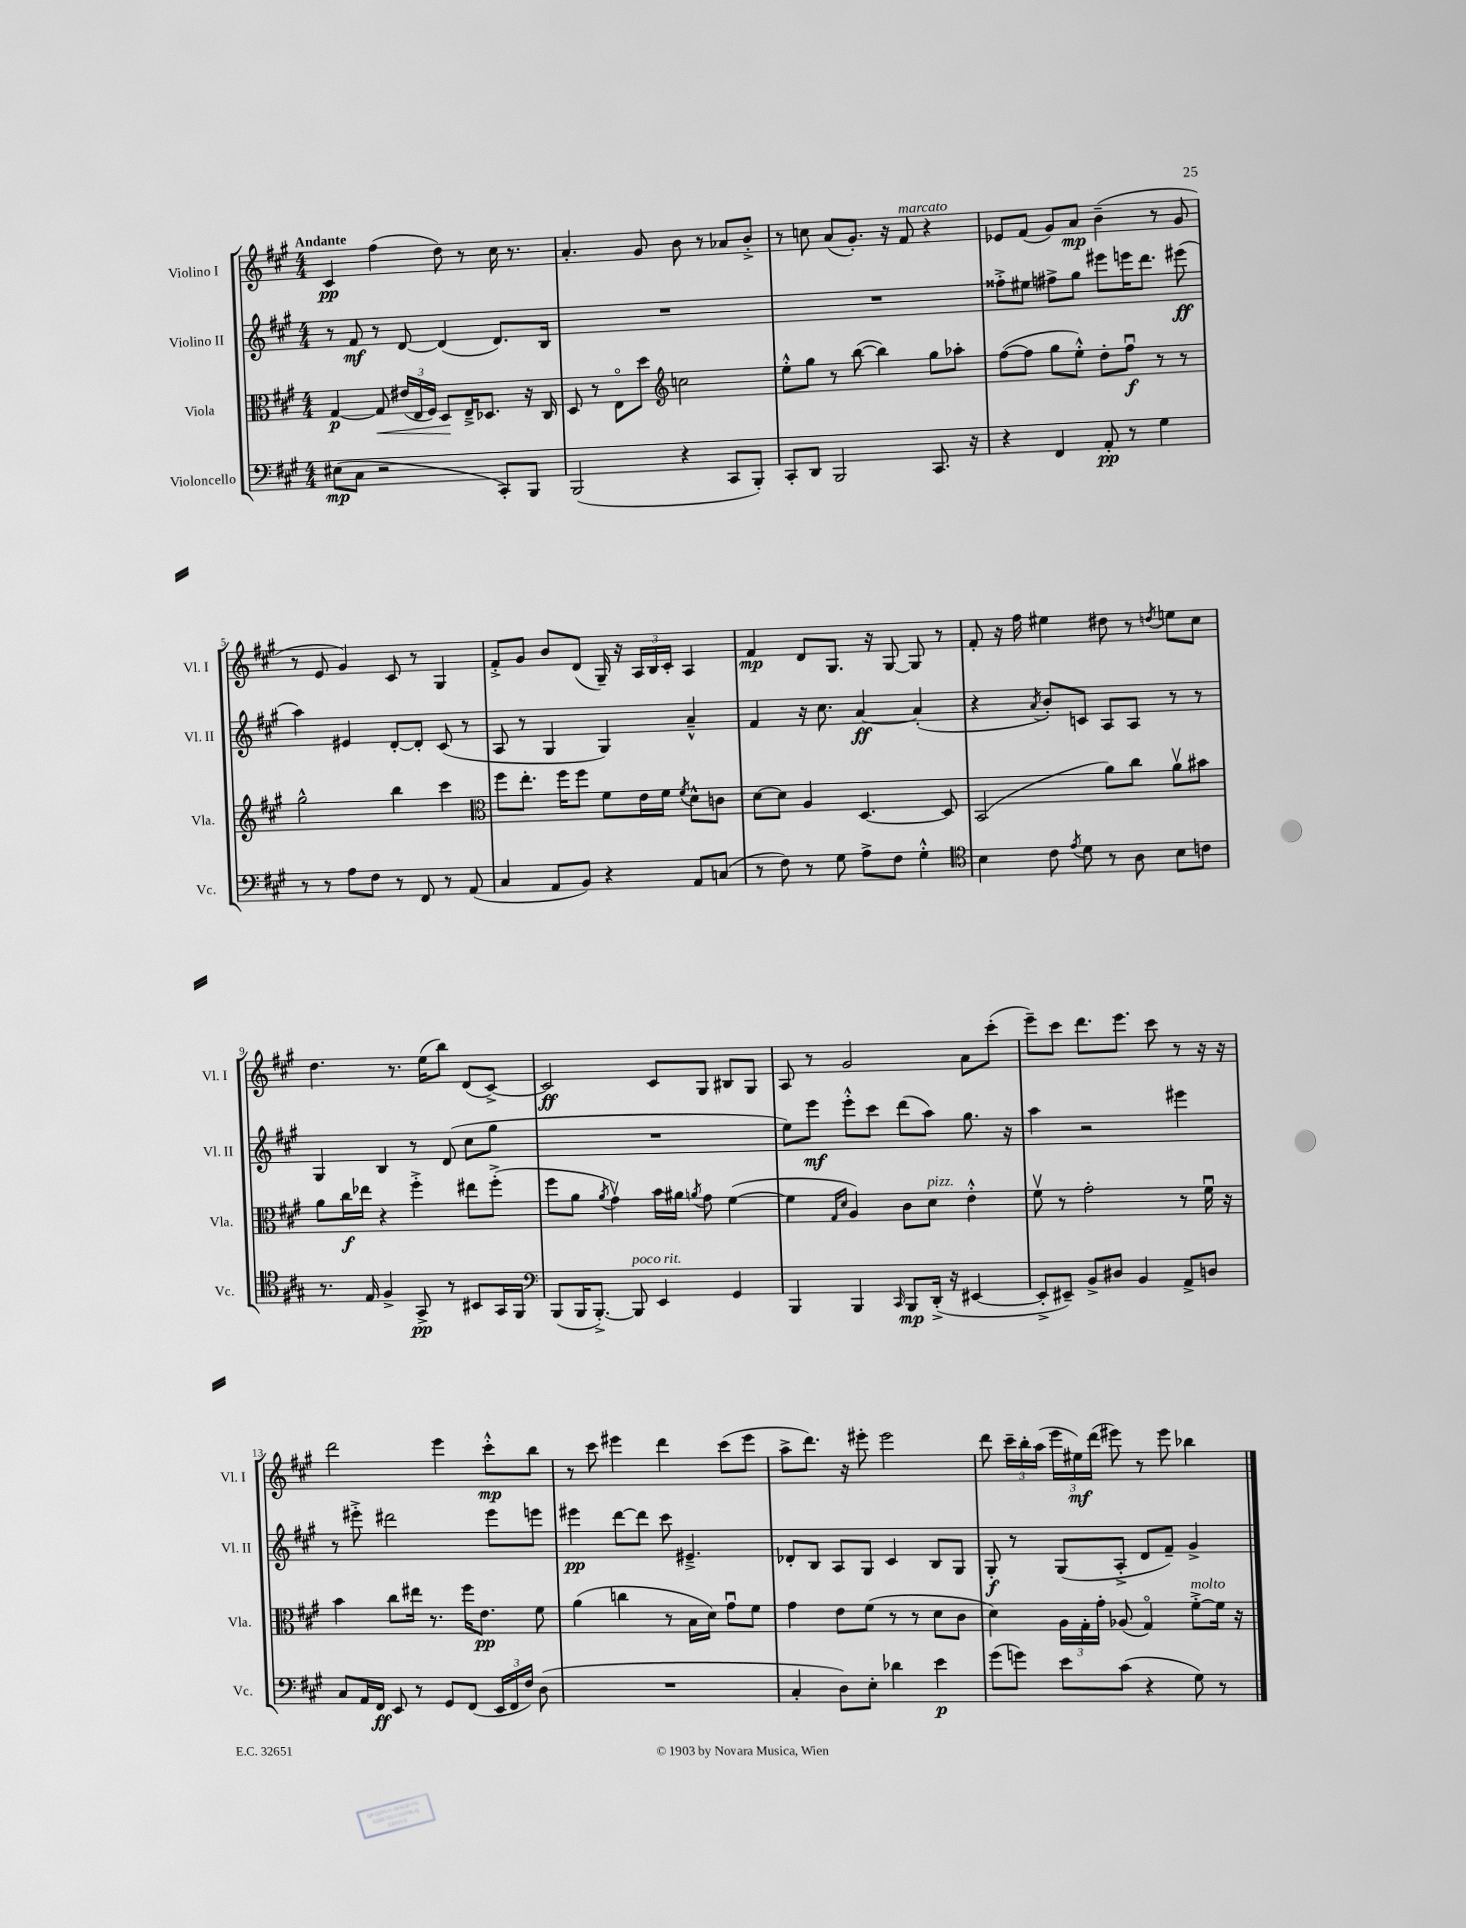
<<
\new StaffGroup <<
\new Staff = "s0" \with { instrumentName = "Violino I" shortInstrumentName = "Vl. I" } {
    \clef treble \key a \major \numericTimeSignature \time 4/4 \tempo "Andante"
    \autoBeamOff cis'4\pp fis''4( d''8) r8 cis''16 r8. |
    a'4.-. gis'8 b'8 r8 aes'8[ b'8]-.-> |
    r8 c''8 a'8[( gis'8.]-.) r16 fis'8^\markup { \italic "marcato" } r4 |
    ees'8[ fis'8]( gis'8[) a'8]\mp b'4--( r8 gis'8 |
    r8 e'8 gis'4) cis'8 r8 gis4 |
    fis'8[-.-> gis'8] b'8[ d'8]( gis16--) r16 \tuplet 3/2 { a16[ b16 cis'16]-. } a4 |
    fis'4\mp d'8[ gis8.] r16 gis8~ gis8 r8 |
    fis'8-. r16 fis''16 eis''4 dis''8 r8 \acciaccatura { d''8 } e''8[ cis''8] |
    d''4. r8. e''16[( b''8]) d'8[( cis'8]~->) |
    cis'2\ff cis'8[ gis8] bis8[ gis8] |
    a8 r8 gis'2 a'8[ cis'''8]-.( |
    e'''8[--) cis'''8] d'''8.[ e'''8.] cis'''8 r8 r16 r16 |
    d'''2 e'''4 cis'''8[-.-^\mp b''8] |
    r8 cis'''8 eis'''4 d'''4 cis'''8[( eis'''8] |
    a''8[-> d'''8.]) r16 eis'''8-. eis'''2 |
    d'''8 \tuplet 3/2 { cis'''16[-- b''16-. a''16]( } \tuplet 3/2 { e'''16[ eis''16\mf) d'''16]( } eis'''8) r8 eis'''8 bes''4 \bar "|." |
}
\new Staff = "s1" \with { instrumentName = "Violino II" shortInstrumentName = "Vl. II" } {
    \clef treble \key a \major \numericTimeSignature \time 4/4
    \autoBeamOff r8 fis'8\mf r8 d'8~ d'4( d'8.[) b16] |
    R1 |
    R1 |
    fisis''8[-.-> eis''8] fis''8[-> gis''8] eis'''8[ e'''16 d'''8.] eis'''8\ff( |
    a''4) eis'4 d'8[~-. d'8]-. cis'8( r8 |
    a8 r8 gis4 gis4) a'4---^ |
    fis'4 r16 cis''8. a'4~\ff a'4-.( |
    r4 \acciaccatura { a'8 } b'8[-.) c'8] a8[ a8] r8 r8 |
    gis4 b4 r8 d'8( cis''8[ gis''8] |
    R1 |
    e''8[) e'''8]\mf e'''8[-.-^ cis'''8] d'''8[( a''8]) gis''8. r16 |
    a''4 r2 eis'''4 |
    r8 eis'''8-.-> dis'''2 eis'''8[ e'''8] |
    eis'''4\pp d'''8[~ d'''8] cis'''8 eis'4.---> |
    des'8[-. b8] a8[ gis8] cis'4 b8[ gis8] |
    gis8-.\f r8 gis8[( a8]-.-> d'8[ fis'8]--) gis'4-> \bar "|." |
}
\new Staff = "s2" \with { instrumentName = "Viola" shortInstrumentName = "Vla." } {
    \clef alto \key a \major \numericTimeSignature \time 4/4
    \autoBeamOff gis4~\p gis8\< \tuplet 3/2 { eis'16[( e16 fis16]) } d8[\! e16---> des8.] r16 cis16 |
    d8 r8 e8[\flageolet d''8] \clef treble c''2 |
    e''8[-.-^ gis''8] r8 b''8~( b''4) gis''8[ aes''8]-. |
    fis''8[~( fis''8] gis''8[ e''8]-.-^) d''8[-. fis''8]\downbow\f r8 r8 |
    gis''2-^ b''4 cis'''4 |
    \clef alto fis''8[ e''8.]-. fis''16[ fis''8] fis'8[ e'16 fis'16] \acciaccatura { fis'8 } d'8[-^ c'8] |
    d'8[~ d'8] a4 d4.~ d8 |
    b,2( a'8[) cis''8] a'8[\upbow bis'8] |
    a'8[ cis''16\f ees''16] r4 fis''4-.-> eis''8[ fis''8]-.->( |
    fis''8[ a'8] \acciaccatura { a'8 } gis'4\upbow) b'16[ ais'16] \acciaccatura { a'8 } gis'8 fis'4~( |
    fis'4 \grace { gis16[ d'16] } a4) cis'8[ d'8]^\markup { \italic "pizz." } e'4-.-^ |
    fis'8\upbow r8 gis'2-. r8 fis'16\downbow r16 |
    b'4 cis''8[ eis''16] r8. fis''16[ e'8.]\pp fis'8 |
    a'4( c''4 r8 b16[ d'16]) gis'8[\downbow fis'8] |
    gis'4 e'8[ fis'8]( r8 r8 d'8[ cis'8] |
    d'4) \tuplet 3/2 { a16[ gis16-. gis'16]-. } aes8( gis4\flageolet) fis'8[~-.->^\markup { \italic "molto" } fis'16] r16 \bar "|." |
}
\new Staff = "s3" \with { instrumentName = "Violoncello" shortInstrumentName = "Vc." } {
    \clef bass \key a \major \numericTimeSignature \time 4/4
    \autoBeamOff eis8[\mp( cis8] r2 cis,8[-.) b,,8] |
    b,,2( r4 cis,8[ b,,8]-.) |
    cis,8[-. d,8] b,,2 cis,8. r16 |
    r4 fis,4 a,8-.\pp r8 gis4 |
    r8 r8 a8[ fis8] r8 fis,8 r8 a,8( |
    cis4 a,8[ b,8]) r4 a,8[ c8]( |
    r8 fis8) r8 gis8 a8[-> fis8] gis4-.-^ |
    \clef tenor b4 cis'8 \acciaccatura { e'8 } d'8 r8 a8 b8[ c'8] |
    r8. e16 fis4-> gis,8->\pp r8 bis,8[ gis,16 fis,16] |
    \clef bass b,,8[( b,,16 b,,8.]~-.->) b,,8^\markup { \italic "poco rit." } e,4 gis,4 |
    b,,4 b,,4 \grace { cis,16 } b,,8[\mp d,16]-.->( r16 eis,4~ |
    eis,8[-.-> eis,8]--) b,8[-> dis8] b,4 a,8[-> d8] |
    cis8[ a,16 fis,16]\ff e,8 r8 gis,8[ fis,8]( \tuplet 3/2 { e,16[ fis,16 fis16]) } d8( |
    R1 |
    cis4-. d8[) e8]-. des'4 e'4\p |
    gis'8[( g'8]) e'8[ cis'8]( r4 gis8) r8 \bar "|." |
}
>>
>>
